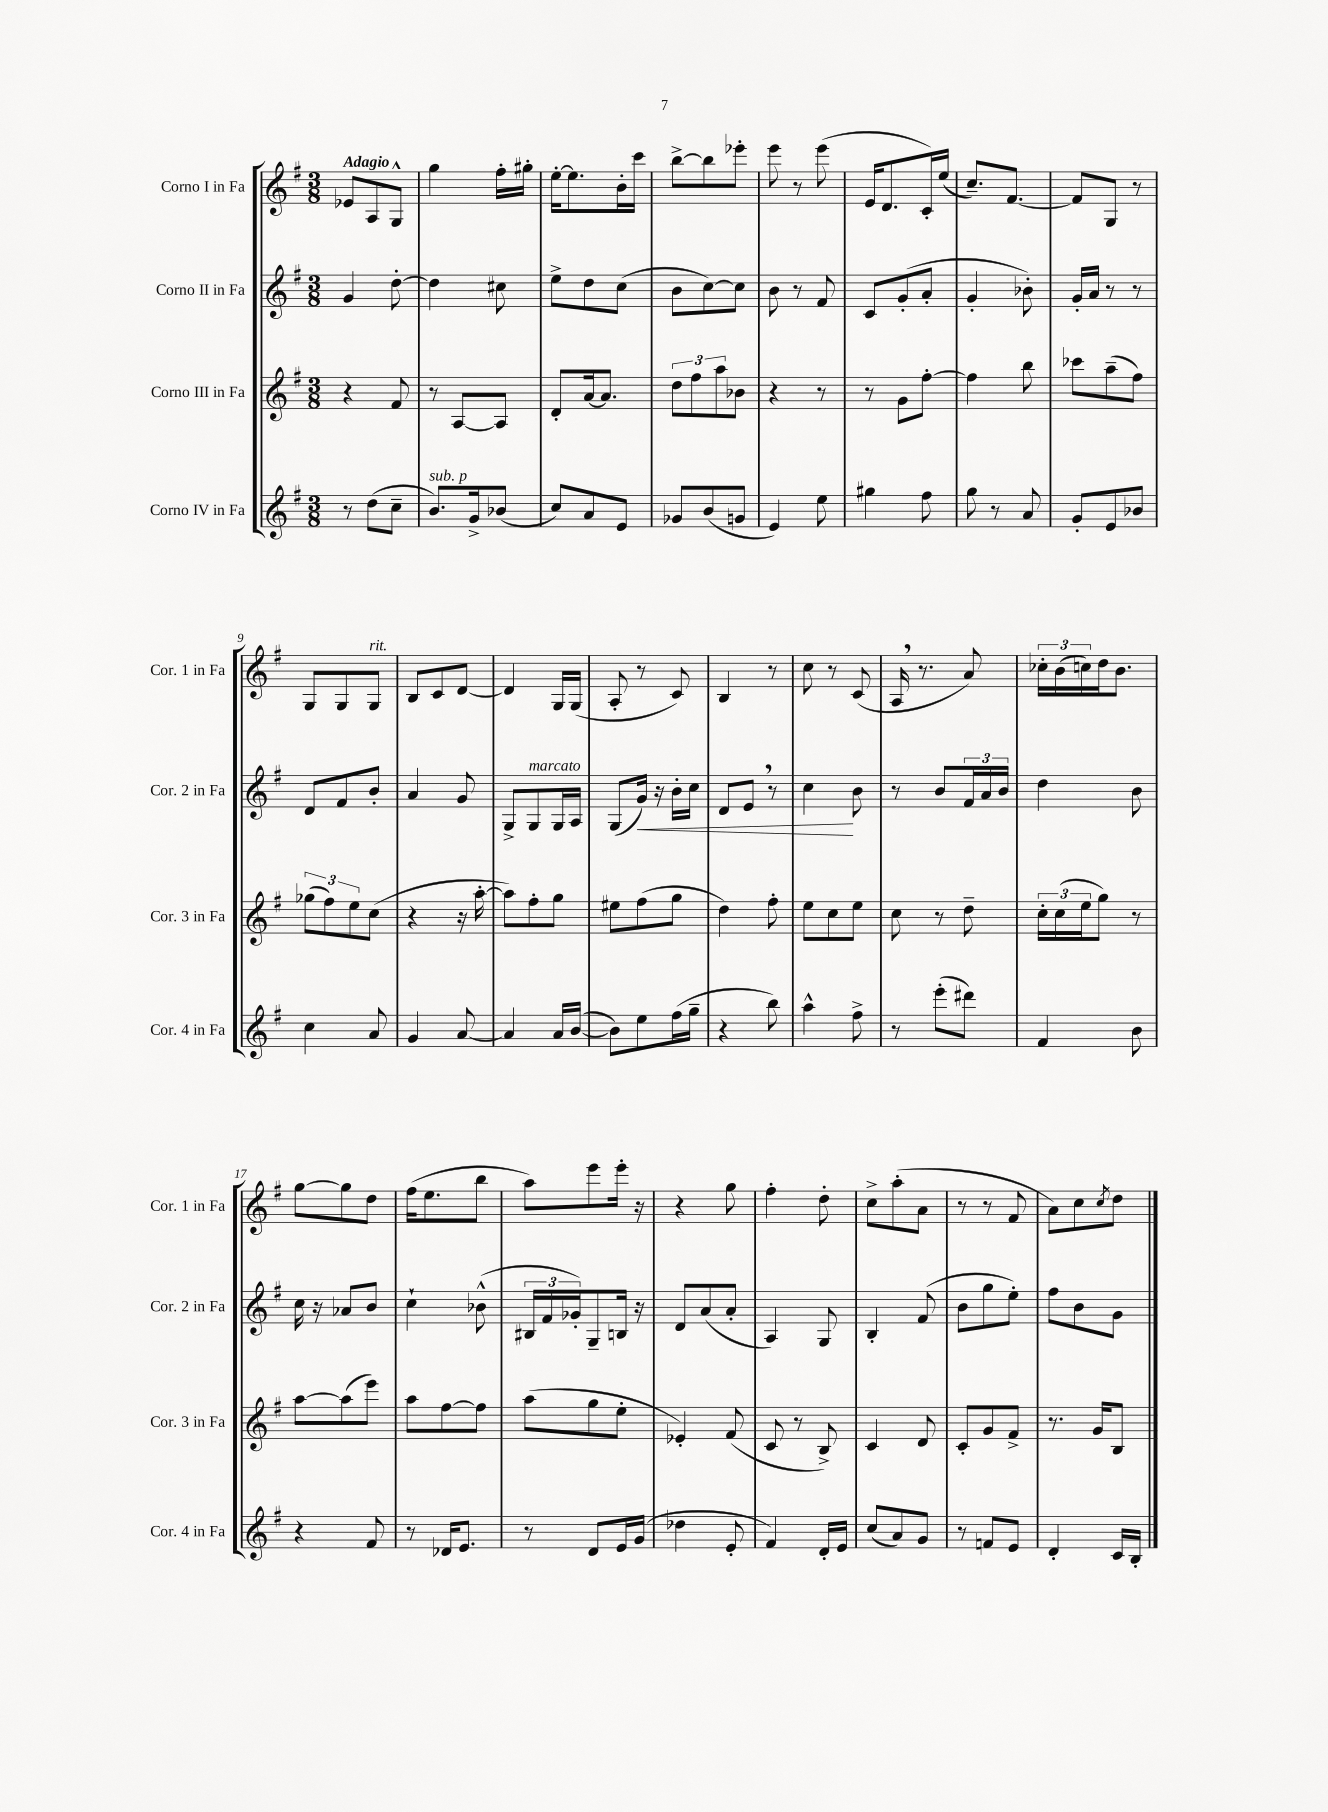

**kern	**kern	**kern	**kern
*staff4	*staff3	*staff2	*staff1
*clefG2	*clefG2	*clefG2	*clefG2
*k[f#]	*k[f#]	*k[f#]	*k[f#]
*M3/8	*M3/8	*M3/8	*M3/8
8r	4r	4g	8e-
(8dd	.	.	8A
8cc~	8f#	[8dd'	8G^^
=	=	=	=
8.b)	8r	4dd]	4gg
.	[8A	.	.
16g^	.	.	.
(8b-	8A]	8cc#	16ff#'
.	.	.	16gg#'
=	=	=	=
8cc)	8d'	8ee^	[16ee'
.	.	.	8.ee]
8a	[16a	8dd	.
.	8.a]	.	.
8e	.	(8cc	16b'
.	.	.	16ccc
=	=	=	=
8g-	12dd	8b	[8bb^
.	12ff#	.	.
(8b	.	[8cc)	8bb]
.	12aa	.	.
8g	8b-	8cc]	8eee-'
=	=	=	=
4e)	4r	8b	8eee
.	.	8r	8r
8ee	8r	8f#	(8eee
=	=	=	=
4gg#	8r	8c	16e
.	.	.	8.d
.	8g	(8g'	.
8ff#	[8ff#'	8a'	16c')
.	.	.	(16ee
=	=	=	=
8gg	4ff#]	4g'	8.cc~)
8r	.	.	.
.	.	.	[8.f#
8a	8bb	8b-')	.
=	=	=	=
8g'	8ccc-	16g'	8f#]
.	.	16a	.
8e	(8aa~	8r	8G
8b-	8ff#)	8r	8r
=	=	=	=
4cc	(12gg-	8d	8G
.	12ff#)	.	.
.	.	8f#	8G
.	12ee	.	.
8a	(8cc	8b'	8G
=	=	=	=
4g	4r	4a	8B
.	.	.	8c
[8a	16r	8g	[8d
.	[16aa'	.	.
=	=	=	=
4a]	8aa])	8G^	4d]
.	8ff#'	8G	.
16a	8gg	16G	16G
([16b	.	16A	(16G
=	=	=	=
8b])	8ee#	(8G	8A'
8ee	(8ff#	16g)	8r
.	.	16r	.
(16ff#	8gg	16b'	8c)
16gg~	.	16cc	.
=	=	=	=
4r	4dd)	8d	4B
.	.	8e	.
8bb)	8ff#'	8r	8r
=	=	=	=
4aa^^	8ee	4cc	8cc
.	8cc	.	8r
8ff#^	8ee	8b	(8c
=	=	=	=
8r	8cc	8r	16A
.	.	.	8.r
(8eee'	8r	8b	.
8ddd#)	8dd~	24f#	8a)
.	.	24a	.
.	.	24b	.
=	=	=	=
4f#	24cc'	4dd	24cc-'
.	(24cc	.	(24b
.	24ee	.	24cc)
.	8gg)	.	16dd
.	.	.	8.b
8b	8r	8b	.
=	=	=	=
4r	[8aa	16cc	[8gg
.	.	16r	.
.	(8aa]	8a-	8gg]
8f#	8eee)	8b	8dd
=	=	=	=
8r	8aa	4cc`	(16ff#
.	.	.	8.ee
16d-	[8ff#	.	.
8.e	.	.	.
.	8ff#]	(8b-^^	8bb
=	=	=	=
8r	(8aa	24B#	8aa)
.	.	24f#	.
.	.	24g-')	.
8d	8gg	8G~	8eee
16e	8ee'	16B	16eee'
(16g	.	16r	16r
=	=	=	=
4dd-	4e-')	8d	4r
.	.	(8a	.
8e'	(8f#	8a'	8gg
=	=	=	=
4f#)	8c	4A)	4ff#'
.	8r	.	.
16d'	8B^)	8G	8dd'
16e	.	.	.
=	=	=	=
(8cc	4c	4B'	8cc^
8a)	.	.	(8aa'
8g	8d	(8f#	8a
=	=	=	=
8r	8c'	8b	8r
8f	8g	8gg	8r
8e	8f#^	8ee')	8f#
=	=	=	=
4d'	8.r	8ff#	8a)
.	.	8b	8cc
.	16g	.	.
.	.	.	8qcc
16c	8B	8g	8dd
16B'	.	.	.
==	==	==	==
*-	*-	*-	*-
